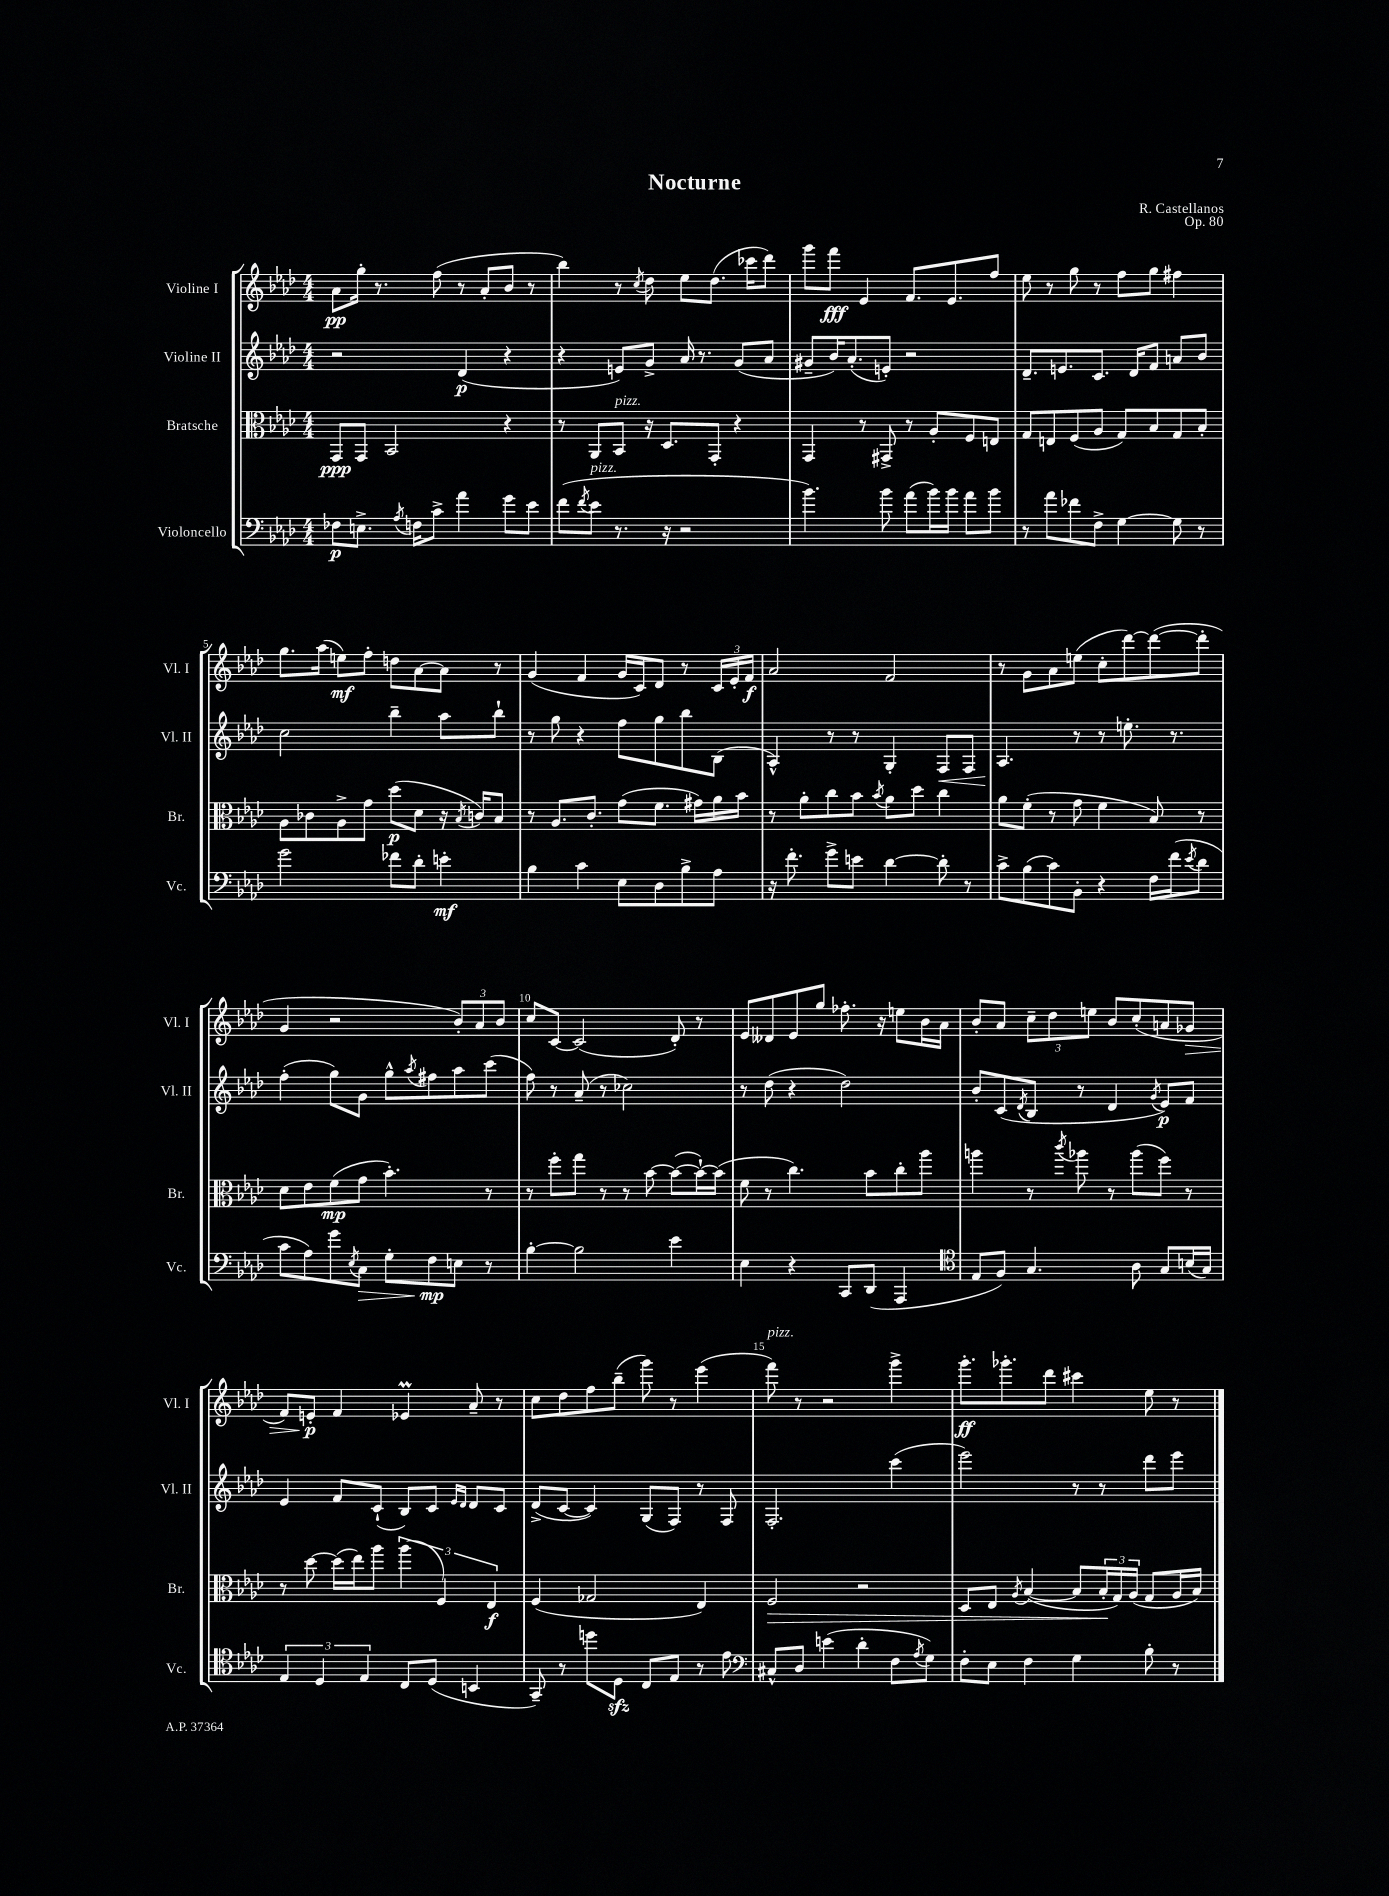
\header { title = "Nocturne" composer = "R. Castellanos" opus = "Op. 80" }
<<
\new StaffGroup <<
\new Staff = "s0" \with { instrumentName = "Violine I" shortInstrumentName = "Vl. I" } {
    \clef treble \key aes \major \numericTimeSignature \time 4/4
    aes'8\pp g''16-. r8. f''8( r8 aes'8-. bes'8 r8 |
    bes''4) r8 \acciaccatura { c''8 } des''8 ees''8 des''8.( ces'''16 des'''8) |
    g'''8 f'''8\fff ees'4 f'8. ees'8. f''8 |
    ees''8 r8 g''8 r8 f''8 g''8 fis''4 |
    g''8. aes''16( e''8\mf) f''8-. d''8 aes'8~ aes'8 r8 |
    g'4( f'4 g'16 c'16) des'8 r8 \tuplet 3/2 { c'16 ees'16-. f'16\f } |
    aes'2 f'2 |
    r8 g'8 aes'8 e''8( c''8-. des'''8~) des'''8~( des'''8-. |
    g'4 r2 \tuplet 3/2 { bes'8-.) aes'8 bes'8 } |
    c''8 c'8~ c'2( des'8-.) r8 |
    ees'8 deses'8 ees'8 g''8 fes''8.-. r16 e''8 bes'16 aes'16 |
    bes'8-. aes'8 \tuplet 3/2 { c''8-- des''8 e''8 } bes'8 c''8-.( a'8 ges'8\> |
    f'8) e'8-.\p\! f'4 ees'4\prall aes'8-- r8 |
    c''8 des''8 f''8 bes''8--( g'''8) r8 ees'''4( |
    f'''8^\markup { \italic "pizz." }) r8 r2 g'''4-> |
    g'''8.-.\ff ges'''8.-. des'''8 cis'''4 ees''8 r8 \bar "|." |
}
\new Staff = "s1" \with { instrumentName = "Violine II" shortInstrumentName = "Vl. II" } {
    \clef treble \key aes \major \numericTimeSignature \time 4/4
    r2 des'4\p( r4 |
    r4 e'8) g'8-> aes'16 r8. g'8( aes'8 |
    gis'8-- bes'16) aes'8.-.( e'8-.) r2 |
    des'8.-- e'8. c'8. des'16 f'8 a'8 bes'8 |
    c''2 bes''4-- aes''8 bes''8-! |
    r8 g''8 r4 f''8 g''8 bes''8 bes8( |
    aes4-^) r8 r8 g4-. f8\< f8 |
    aes4.\! r8 r8 e''8.-. r8. |
    f''4-.( g''8) g'8 g''8-^ \acciaccatura { aes''8 } fis''8 aes''8 c'''8( |
    f''8) r8 aes'8--( r8 ces''2) |
    r8 des''8( r4 des''2) |
    bes'8-. c'8( \acciaccatura { des'8 } bes8 r8 des'4 \acciaccatura { g'8 } ees'8\p) f'8 |
    ees'4 f'8 c'8-!( bes8) c'8 \grace { ees'16 des'16 } des'8 c'8 |
    des'8->( c'8~ c'4) g8( f8) r8 f8 |
    f2.-. c'''4( |
    ees'''2) r8 r8 des'''8 ees'''8 \bar "|." |
}
\new Staff = "s2" \with { instrumentName = "Bratsche" shortInstrumentName = "Br." } {
    \clef alto \key aes \major \numericTimeSignature \time 4/4
    g,8\ppp g,8 bes,2 r4 |
    r8 aes,8 bes,8^\markup { \italic "pizz." } r16 des8. g,8-. r4 |
    g,4 r8 gis,8-> r8 aes8-. f8 e8 |
    g8 e8 f8( aes8 g8) bes8 g8 bes8-. |
    aes8 ces'8 aes8-> g'8 des''8\p( des'8 r16 \acciaccatura { bes8 } c'16) bes8 |
    r8 aes8. c'8.-. g'8( f'8. gis'16) aes'16 bes'16 |
    r8 aes'8-. c''8 bes'8 \acciaccatura { bes'8 } aes'8 des''8 c''4 |
    aes'8 f'8-.( r8 g'8 f'4 bes8) r8 |
    des'8 ees'8 f'8\mp( g'8 bes'4.-.) r8 |
    r8 f''8-. g''8 r8 r8 bes'8~ bes'8~( bes'16~-!) bes'16( |
    f'8 r8 c''4.) bes'8 c''8-. aes''8 |
    a''4 r8 \acciaccatura { c'''8 } aes''8 r8 aes''8( f''8) r8 |
    r8 des''8~ des''16( ees''16) aes''8 \tuplet 3/2 { aes''4( f4) ees4\f } |
    f4( ges2 ees4) |
    f2\> r2 |
    des8 ees8 \acciaccatura { aes8 } bes4~( bes8 \tuplet 3/2 { bes16-.\! g16) aes16( } g8 aes16 bes16) \bar "|." |
}
\new Staff = "s3" \with { instrumentName = "Violoncello" shortInstrumentName = "Vc." } {
    \clef bass \key aes \major \numericTimeSignature \time 4/4
    fes8\p e8.-> \acciaccatura { aes8 } f16 c'8-> aes'4 g'8 ees'8 |
    f'8( \acciaccatura { f'8 } ees'8^\markup { \italic "pizz." } r8. r16 r2 |
    bes'4.) bes'8 aes'8( bes'16) bes'16 aes'8 bes'8 |
    r8 aes'8 fes'8 f8-> g4~ g8 r8 |
    g'2 fes'8 des'8-. e'4-.\mf |
    bes4 c'4 ees8 des8 bes8-> aes8 |
    r16 f'8.-. g'8-> e'8 des'4~ des'8-. r8 |
    c'8-> bes8( c'8) bes,8-. r4 f16 f'16( \acciaccatura { ees'8 } des'8 |
    c'8 aes8) g'8 \acciaccatura { ees8 } c8\> g8-. f8\mp\! e8 r8 |
    bes4~-. bes2 ees'4 |
    ees4 r4 c,8 des,8( aes,,4 |
    \clef tenor ees8 f8) g4. aes8 g8 b16( g16) |
    \tuplet 3/2 { ees4 des4 ees4 } c8 des8( b,4 |
    g,8--) r8 d''8 des8\sfz c8 ees8 r8 ees'8 |
    \clef bass cis8-^ des8 e'4( des'4-. f8 \acciaccatura { aes8 } g8) |
    f8-. ees8 f4 g4 bes8-. r8 \bar "|." |
}
>>
>>
\layout { \context { \Score \override BarNumber.break-visibility = ##(#f #t #t) barNumberVisibility = #(every-nth-bar-number-visible 5) } }
